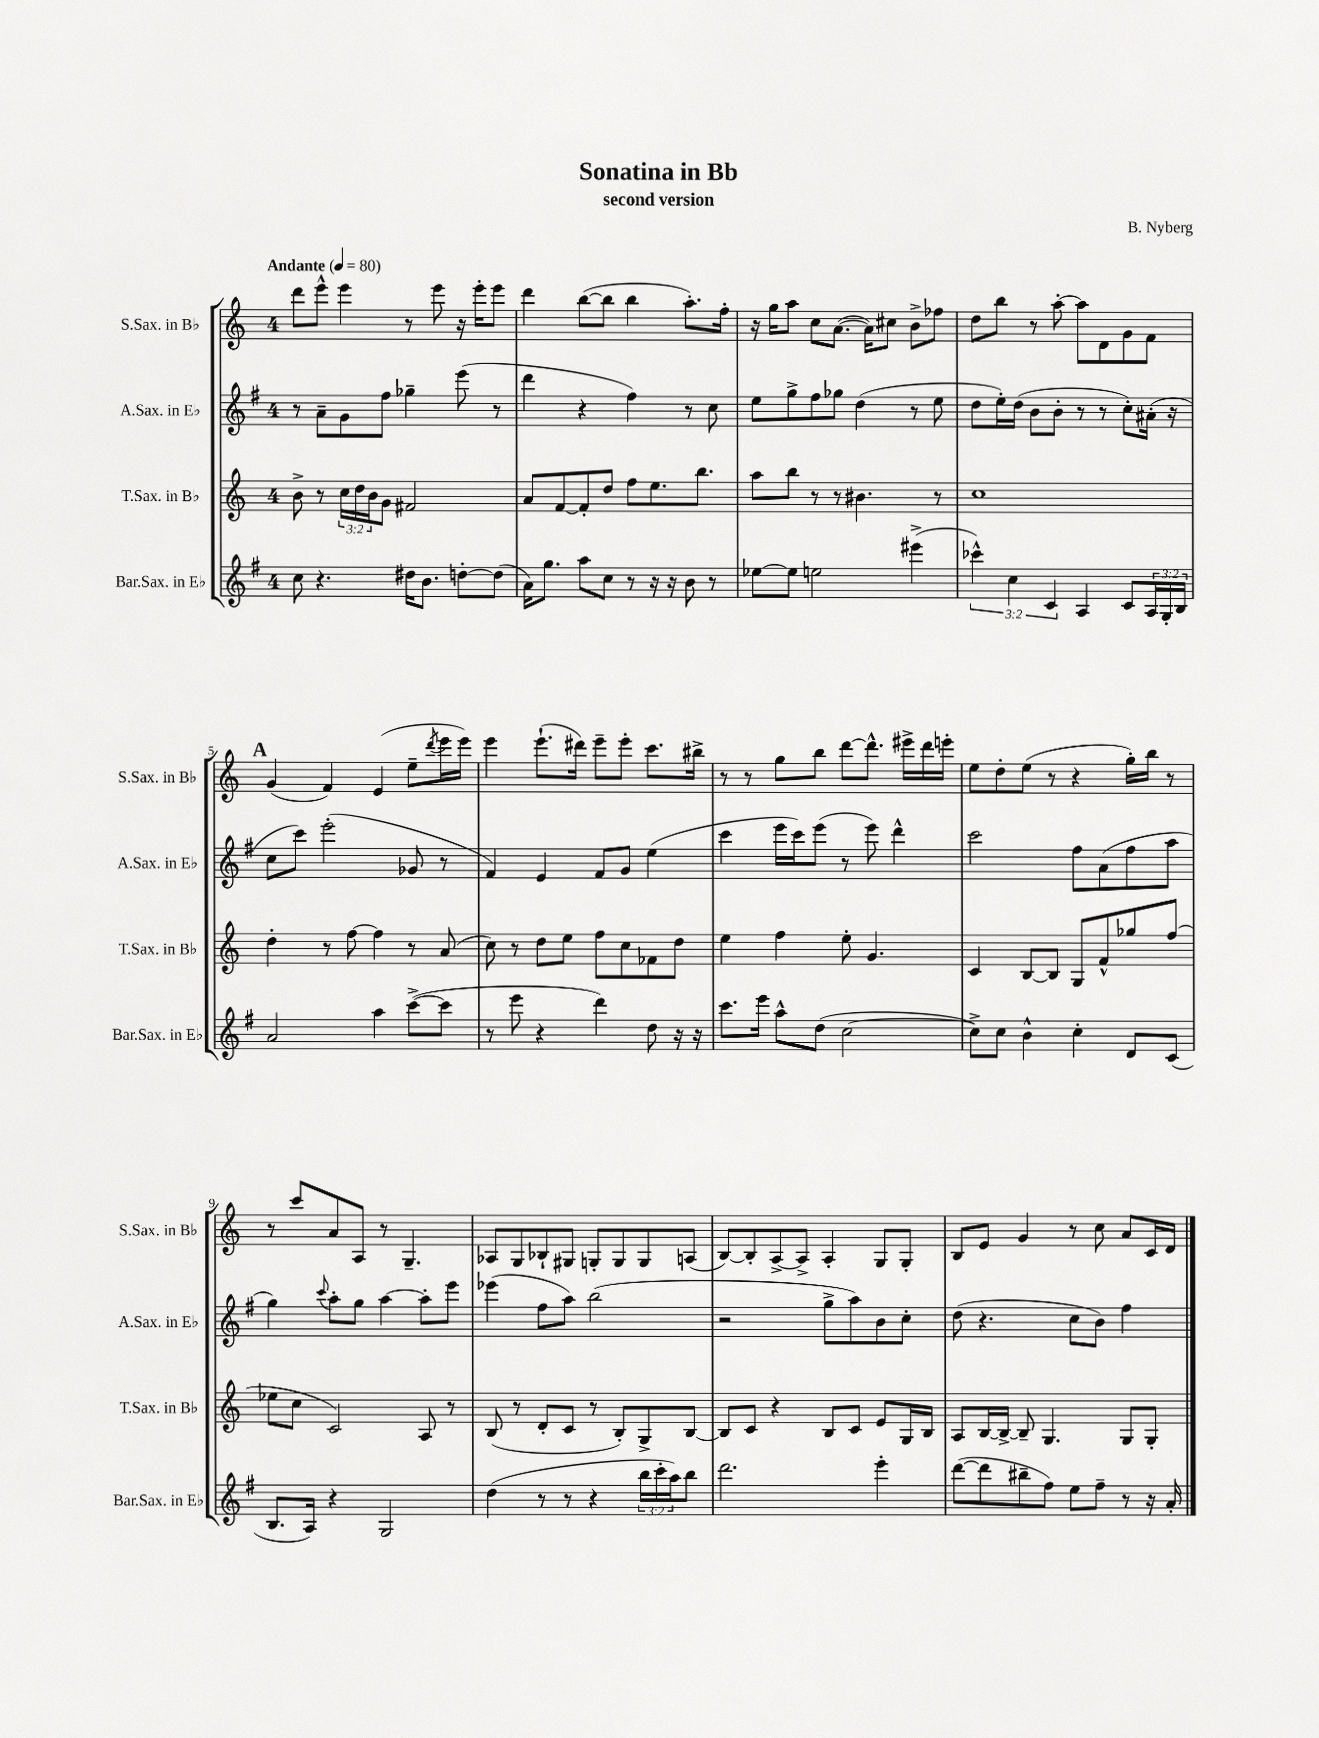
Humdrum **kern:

**kern	**kern	**kern	**kern
*staff4	*staff3	*staff2	*staff1
*clefG2	*clefG2	*clefG2	*clefG2
*k[f#]	*k[]	*k[f#]	*k[]
*M4/4	*M4/4	*M4/4	*M4/4
*MM80	*MM80	*MM80	*MM80
8cc	8b^	8r	8ddd
4.r	8r	8a~	8eee^^
.	24cc	8g	4eee
.	24dd	.	.
.	24b	.	.
.	8g	8ff#	.
16dd#	2f#	4gg-~	8r
8.b	.	.	.
.	.	.	8eee
[8dd'	.	(8eee	16r
.	.	.	16eee'
(8dd]	.	8r	8eee
=	=	=	=
16a)	8a	4ddd	4ddd
8.gg	.	.	.
.	[8f	.	.
8aa	8f']	4r	([8bb
8cc	8dd	.	8bb]
8r	8ff	4ff#)	4bb
16r	8.ee	.	.
16r	.	.	.
8b	.	8r	8.aa')
.	8.bb	.	.
8r	.	8cc	.
.	.	.	16ff'
=	=	=	=
[8ee-	8aa	8ee	16r
.	.	.	16gg
8ee-]	8bb	8gg^	8aa
2ee	8r	8ff#	8cc
.	8r	8gg-	([8.a
.	4.b#	(4dd	.
.	.	.	16a])
.	.	.	8cc#
(4eee#^	.	8r	8b^
.	8r	8ee	8ff-
=	=	=	=
6ccc-^^)	1cc	8dd	8dd
.	.	16ee')	8bb
6cc	.	.	.
.	.	(16dd	.
.	.	8b	8r
6c	.	.	.
.	.	8b'	[8aa'
4A	.	8r	8aa]
.	.	8r	8d
8c	.	8cc')	8g
24A	.	(16a#'	8f
24G'	.	.	.
.	.	16r	.
24B	.	.	.
=	=	=	=
2a	4dd'	8cc	(4g
.	.	8ccc)	.
.	8r	(2eee'	4f)
.	[8ff	.	.
4aa	4ff]	.	(4e
([8ccc^	8r	8g-	8ee~
.	.	.	8qddd
8ccc]	(8a	8r	16eee
.	.	.	16eee)
=	=	=	=
8r	8cc)	4f#)	4eee
8eee	8r	.	.
4r	8dd	4e	(8.eee`
.	8ee	.	.
.	.	.	16ddd#)
4ddd)	8ff	8f#	8eee~
.	8cc	8g	8eee'
8dd	8f-	(4ee	8.ccc
16r	8dd	.	.
16r	.	.	16bb#^
=	=	=	=
8.ccc	4ee	4ccc	8r
.	.	.	8r
16eee	.	.	.
8aa^^	4ff	16eee	8gg
.	.	16ccc)	.
(8dd	.	(8eee	8bb
[2cc	8ee'	8r	[8ddd
.	4.g	8eee)	8.ddd^^]
.	.	4ddd^^	.
.	.	.	16eee#^
.	.	.	16ddd
.	.	.	16eee'
=	=	=	=
8cc^])	4c	2ccc	8ee
8cc	.	.	8dd'
4b^^	[8B	.	(8ee
.	8B]	.	8r
4cc'	8G	8ff#	4r
.	8f^^	(8a	.
8d	8gg-	8ff#	16gg')
.	.	.	16bb
(8c	(8ff	8aa	8r
=	=	=	=
8.B	8ee-	4gg)	8r
.	8cc	.	8ccc
16A)	.	.	.
.	.	8qqccc	.
4r	2c)	8aa'	8a
.	.	8gg	8A
2G	.	[4aa	8r
.	.	.	4.G~
.	8A	8aa']	.
.	8r	8eee	.
=	=	=	=
(4dd	(8B	(4eee-	8A-
.	8r	.	8G
8r	8d'	8ff#	8B-`
8r	8c	8aa)	8G#
4r	8r	(2bb	8G'
.	8B')	.	8G
24bb	8G^	.	8G
24ccc'	.	.	.
24aa)	.	.	.
8bb	[8B	.	(8A
=	=	=	=
2.ddd	8B]	2r	[8B)
.	8c	.	8B']
.	4r	.	[8A^
.	.	.	8A^]
.	8B	8gg^	4A'
.	8c	8aa)	.
4eee'	8e	8b	8G
.	16G	8cc'	8G'
.	16B	.	.
=	=	=	=
([8ddd	8A	(8dd	8B
8ddd]	[16B	4.r	8e
.	16B^_	.	.
8bb#~	8B~]	.	4g
8ff#)	4.G	.	.
8ee	.	8cc	8r
8ff#~	.	8b)	8cc
8r	8G	4ff#	8a
16r	8G'	.	16c
16a'	.	.	16d
==	==	==	==
*-	*-	*-	*-
